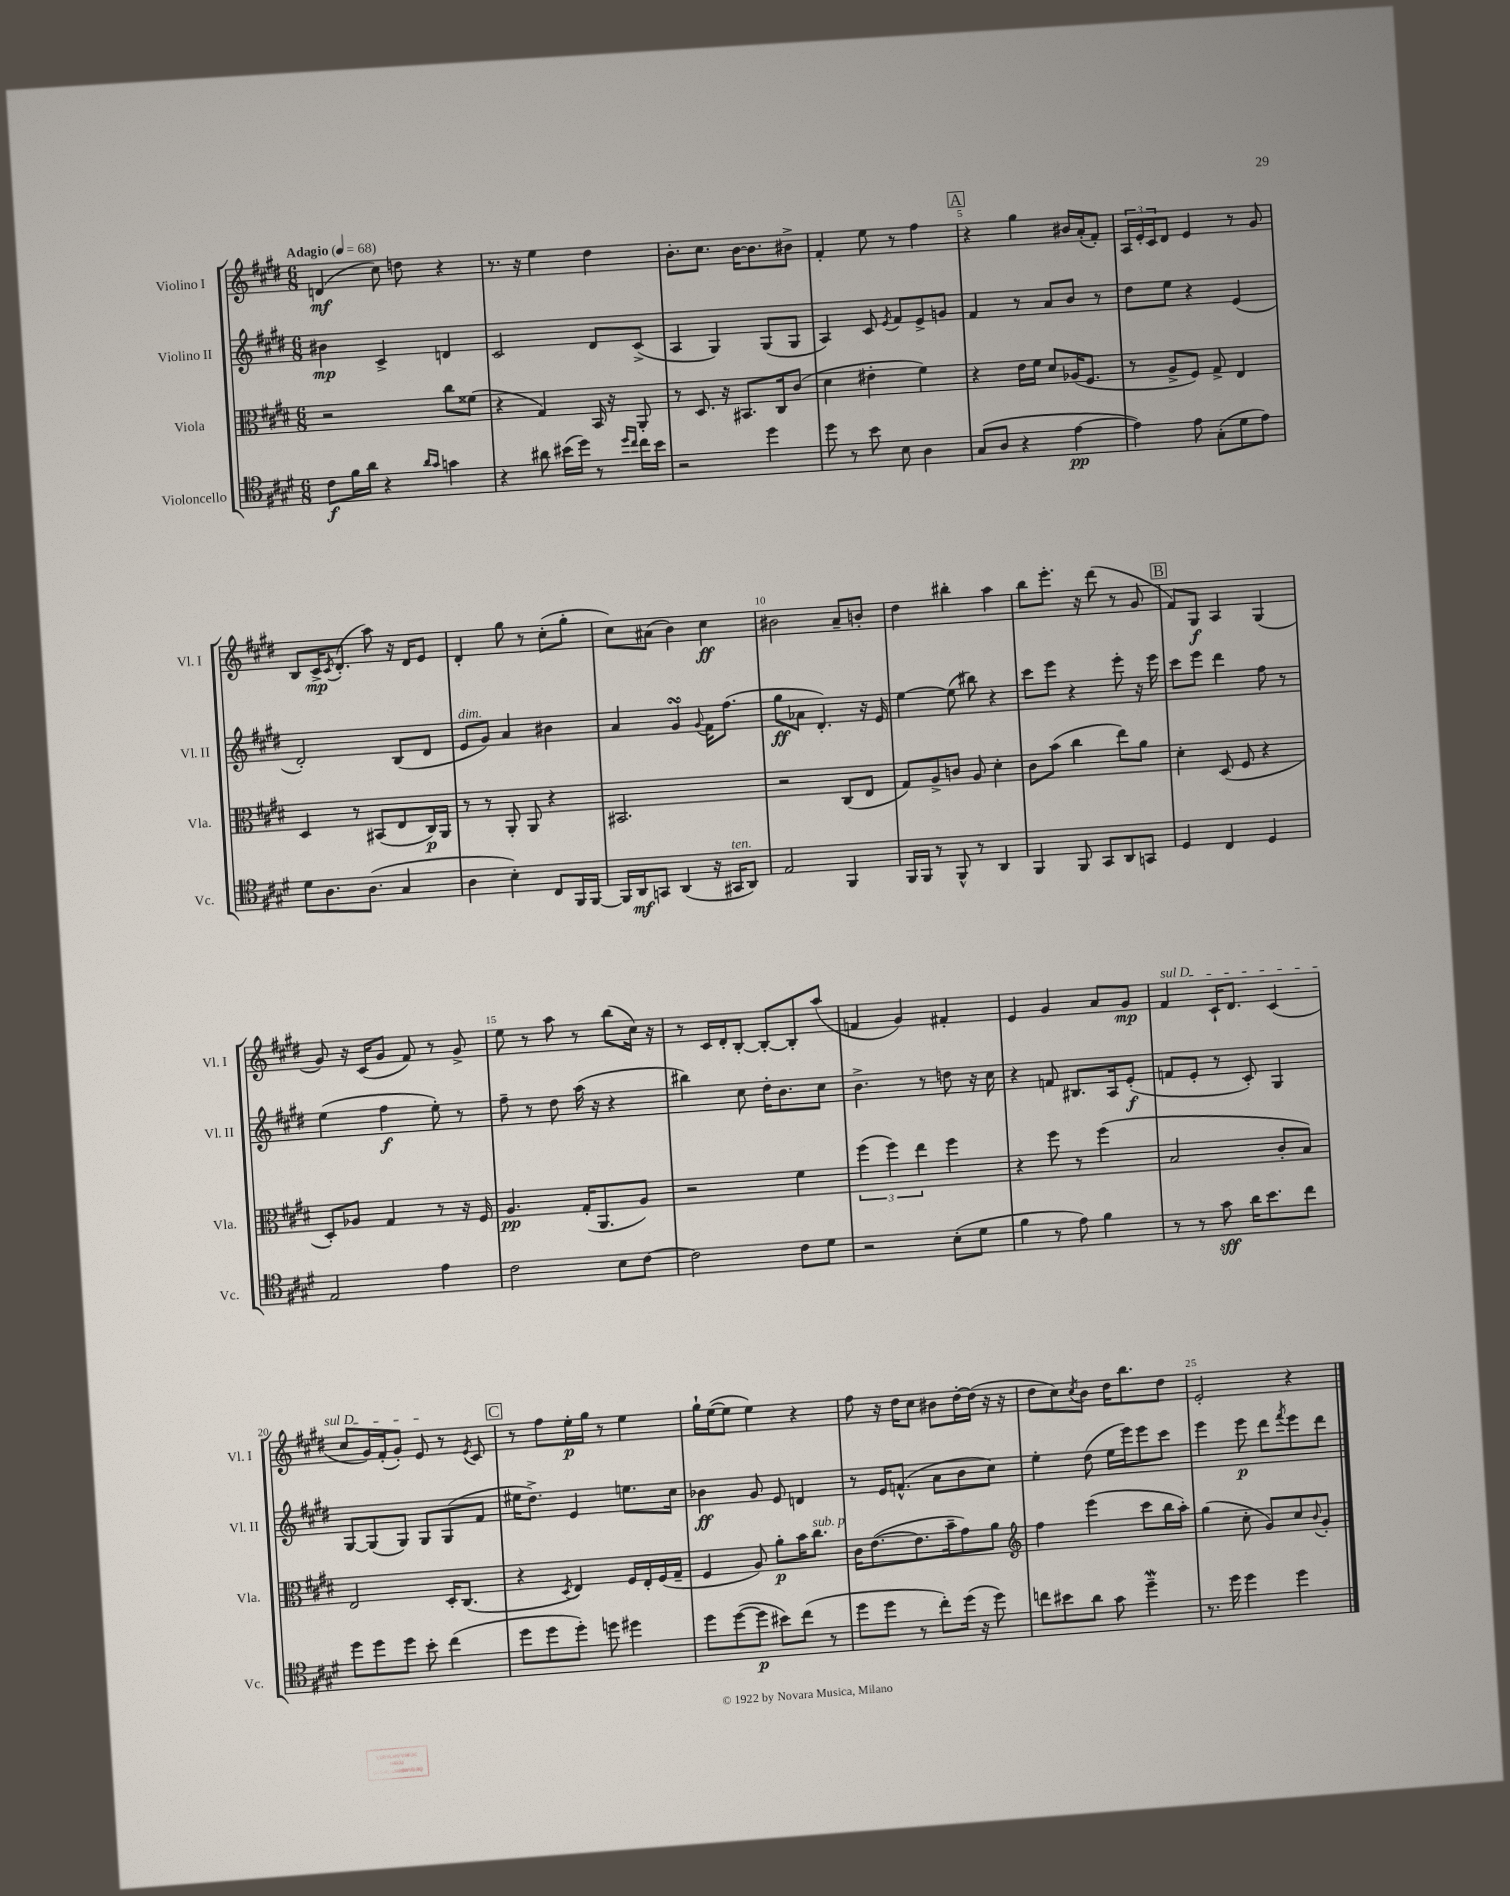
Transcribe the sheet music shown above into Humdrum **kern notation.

**kern	**kern	**kern	**kern
*staff4	*staff3	*staff2	*staff1
*clefC4	*clefC3	*clefG2	*clefG2
*k[f#c#g#d#]	*k[f#c#g#d#]	*k[f#c#g#d#]	*k[f#c#g#d#]
*M6/8	*M6/8	*M6/8	*M6/8
*MM68	*MM68	*MM68	*MM68
8c#\L	2r	4b#\	(4d/
16f#\L	.	.	.
16a\JJ	.	.	.
4r	.	4c#^/	8cc#\)
.	.	.	8dd\
16qqa/LL	.	.	.
16qqg#/JJ	.	.	.
4g\	8cc#\L	4d/	4r
.	(8f##\J	.	.
=	=	=	=
4r	4r	2c#/	8.r
.	.	.	16r
8a#\	4G#/)	.	4ee\
(16b#\LL	.	.	.
16dd#\JJ)	.	.	.
8r	16BB/	8d#/L	4dd#\
.	16r	.	.
16qqdd#/LL	.	.	.
16qqcc#/JJ	.	.	.
16cc#\LL	8AA'/	(8c#^/J	.
16b#\JJ	.	.	.
=	=	=	=
2r	8r	4A/	8.b'\L
.	8.D#/	.	.
.	.	.	8.cc#\J
.	.	4G#/)	.
.	16r	.	.
.	8.BB#/L	.	[16b\LK
.	.	.	8.b\]
4dd#\	.	(8G#/L	.
.	16C#/k	.	.
.	(8c#/J	8G#/J	8b#^\J
=	=	=	=
8dd#\	4d#\	4A/)	4f#'/
8r	.	.	.
8b\	4e#'\	8c#/	8ee\
.	.	8qe/	.
8B\	.	8f#/L	8r
4A\	4f#\)	8e^/	4ff#\
.	.	8g/J	.
=	=	=	=
(8G#/L	4r	4f#/	4r
8A/J	.	.	.
4r	16e\LL	8r	4gg#\
.	16f#\JJ	.	.
.	8d#/L	8a/L	.
[4e\	(16A-/K	8b/J	16b#/LL
.	8.F#/J	.	(16a'/J
.	.	8r	8f#'/J)
=	=	=	=
4e\])	8r	8dd#\L	24A/LL
.	.	.	24e'/
.	.	.	24c#/J
.	8A^/L	8ee\J	8d#/J
8e\	8F#/J)	4r	4e/
(8G#'\L	8G#^/	.	.
8d#\	4E/	(4e/	8r
8e\J)	.	.	8g#/
=	=	=	=
8d#\L	4D#/	2d#'/)	8B/L
8.A\	.	.	16c#^/K
.	.	.	8qc#/
.	.	.	(8.d#'/J
.	8r	.	.
(8.A\J	.	.	.
.	(8BB#/L	.	8aa\)
4G#/	8E/	(8B/L	16r
.	.	.	16d#/LK
.	16C#/L)	8d#/J	8e/J
.	16AA/JJ	.	.
=	=	=	=
4A\	8r	8e/L	4d#'/
.	8r	8g#/J)	.
4B'\)	8AA'/	4a/	8gg#\
.	8AA/	.	8r
8C#/L	4r	4b#\	(8cc#'\L
16FF#/L	.	.	8gg#'\J
[16FF#/JJ	.	.	.
=	=	=	=
16FF#/]LL	2.BB#/	4a/	8cc#\L)
16AA/J	.	.	.
8GG/J	.	.	(8a#\J
(4AA/	.	4g#/	4b\)
.	.	8qqg#/	.
16r	.	16f#\LK	4cc#\
16GG#/LK	.	(8.ff#\J	.
8AA/J)	.	.	.
=	=	=	=
2E/	2r	8gg#\L	2b#\
.	.	8a-\J	.
.	.	4.d#'/)	.
4FF#/	(8C#/L	.	8a~/L
.	8E/J	16r	8b'/J
.	.	16e/	.
=	=	=	=
16FF#/LL	8G#/L)	[4ee\	4dd#\
16FF#/JJ	.	.	.
8r	8A^/	.	.
8FF#^^/	8c/J	(8ee\]	4bb#'\
8r	8A/	8bb#\)	.
4AA/	4d#'\	4r	4aa\
=	=	=	=
4FF#/	8c#\L	8ccc#\L	8bb\L
.	(8b\J	8eee\J	8.eee'\J
8FF#/	4cc#\	4r	.
.	.	.	16r
8GG#/L	.	.	(8ddd#\
8AA/	8ee\L)	8eee'\	8r
8GG/J	8a\J	16r	8g#/
.	.	16eee\	.
=	=	=	=
4D#/	4d#'\	8ccc#\L	8f#/L)
.	.	8eee\J	8G#/J
4C#/	(8D#/	4ddd#\	4A/
.	8F#/	.	.
4D#/	4r	8ff#\	(4G#/
.	.	8r	.
=	=	=	=
2E/	8D#'/L)	(4ee\	8g#/)
.	8A-/J	.	16r
.	.	.	(16c#/LK
.	4G#/	4ff#\	8g#/J
.	.	.	8f#/)
4e\	8r	8ee'\)	8r
.	16r	8r	8g#^/
.	16F#/	.	.
=	=	=	=
2c#\	4.A/	8ff#~\	8ee\
.	.	8r	8r
.	.	8dd#\	8aa\
.	(16G#'/LK	(16aa\	8r
.	8.AA/	16r	.
8B\L	.	4r	(8bb\L
[8c#\J	8A/J)	.	16cc#\Jk)
.	.	.	16r
=	=	=	=
2c#\]	2r	4bb#\)	8r
.	.	.	16c#/LL
.	.	.	16d#'/J
.	.	8cc#\	[8B'/J
.	.	16dd#'\LK	8B'/_L
.	.	8.b\	.
8c#\L	4f#\	.	8B'/]
8d#\J	.	8cc#\J	(8aa/J
=	=	=	=
2r	(6ff#\	4.b^\	4f/
.	6ff#\)	.	.
.	.	.	4g#/)
.	6ee\	.	.
.	.	8r	.
(8B'\L	4ff#\	8dd\	4f#'/
8d#\J	.	16r	.
.	.	16cc#\	.
=	=	=	=
4f#\	4r	4r	4e/
8r	8ff#\	8f/	4g#/
8e\)	8r	8.B#/L	.
4f#\	(4ff#\	.	8a/L
.	.	16A/k	.
.	.	(8e'/J	8g#/J
=	=	=	=
8r	2B/	8f/L	4f#/
8r	.	8e'/J	.
8g#\	.	8r	16c#`/LK
.	.	.	8.d#/J
16a\LK	.	8c#'/)	.
8.b\	.	.	.
.	8c#'/L	4G#/	(4c#/
8cc#\J	8B/J)	.	.
=	=	=	=
8dd#\L	2E/	[8G#/L	8cc#/L
8dd#\	.	(8G#/]	16g#/L)
.	.	.	(16f#'/J
8dd#\J	.	8G#/J)	8g#'/J)
8b'\	.	8G#/L	8e/
(4cc#\	16D#'/LK	(8G#/	8r
.	(8.C#/J	.	.
.	.	.	8qe/
.	.	8f#/J	8c#/
=	=	=	=
8dd#\L	4r	16ee#\LK	8r
.	.	8.dd#^\J)	.
8dd#\	.	.	8ff#\L
.	8qD#/	.	.
8dd#'\J)	4E/)	4e/	16ee'\L
.	.	.	16gg#\JJ
8dd\	.	.	8r
4dd#\	16F#/LL	8.ee\L	4ee\
.	16E'/	.	.
.	(16F#/	.	.
.	16G#~/JJ	16cc#\Jk	.
=	=	=	=
8dd#\L	4F#/	4b-\	16gg#`\LL
.	.	.	([16ee\J
([8dd#\	.	.	8ee\]J
8dd#\]J	8A/)	8g#/	4ee\)
8b#\L)	8a'\L	8e/	.
(8cc#\J	16b\K	4d/	4r
.	8.cc#\J	.	.
8r	.	.	.
=	=	=	=
8dd#\L	16c#\LK	8r	8ff#\
.	([8.e\	.	.
8dd#\J	.	16e/LK	16r
.	.	(8.f^^/J	16dd#\LK
8r	8.e\]	.	8cc#\J
8cc#'\L)	.	8a\L	8b#\L
.	16b~\k	.	.
(16dd#\Jk	8g#\)	8b\	[16dd#'\L
16r	.	.	(16dd#\]JJ
8dd#\)	8a\J	8cc#\J)	16r
.	.	.	16r
=	=	=	=
*	*clefG2	*	*
8cc\L	4ff#\	4ee'\	8dd#\L
8b#\	.	.	8cc#\)
.	.	.	8qcc#/
8a\J	(4eee\	(8dd#\	8b\J
8g#\	.	16ee\LL	16dd#\LK
.	.	16eee\J)	8.bb\
4dd#~\	8ccc#\L	8eee\	.
.	16bb\L	8ccc#\J	8dd#\J
.	16aa'\JJ)	.	.
=	=	=	=
8.r	(4gg#\	4eee\	2e'/
16dd#\	.	.	.
4dd#\	8cc#'\	8eee\	.
.	8g#/L)	8ddd#\L	.
.	.	8qfff#/	.
4dd#\	8cc#/	8eee\	4r
.	8qqb/	.	.
.	8g#'/J	8ddd#\J	.
==	==	==	==
*-	*-	*-	*-
